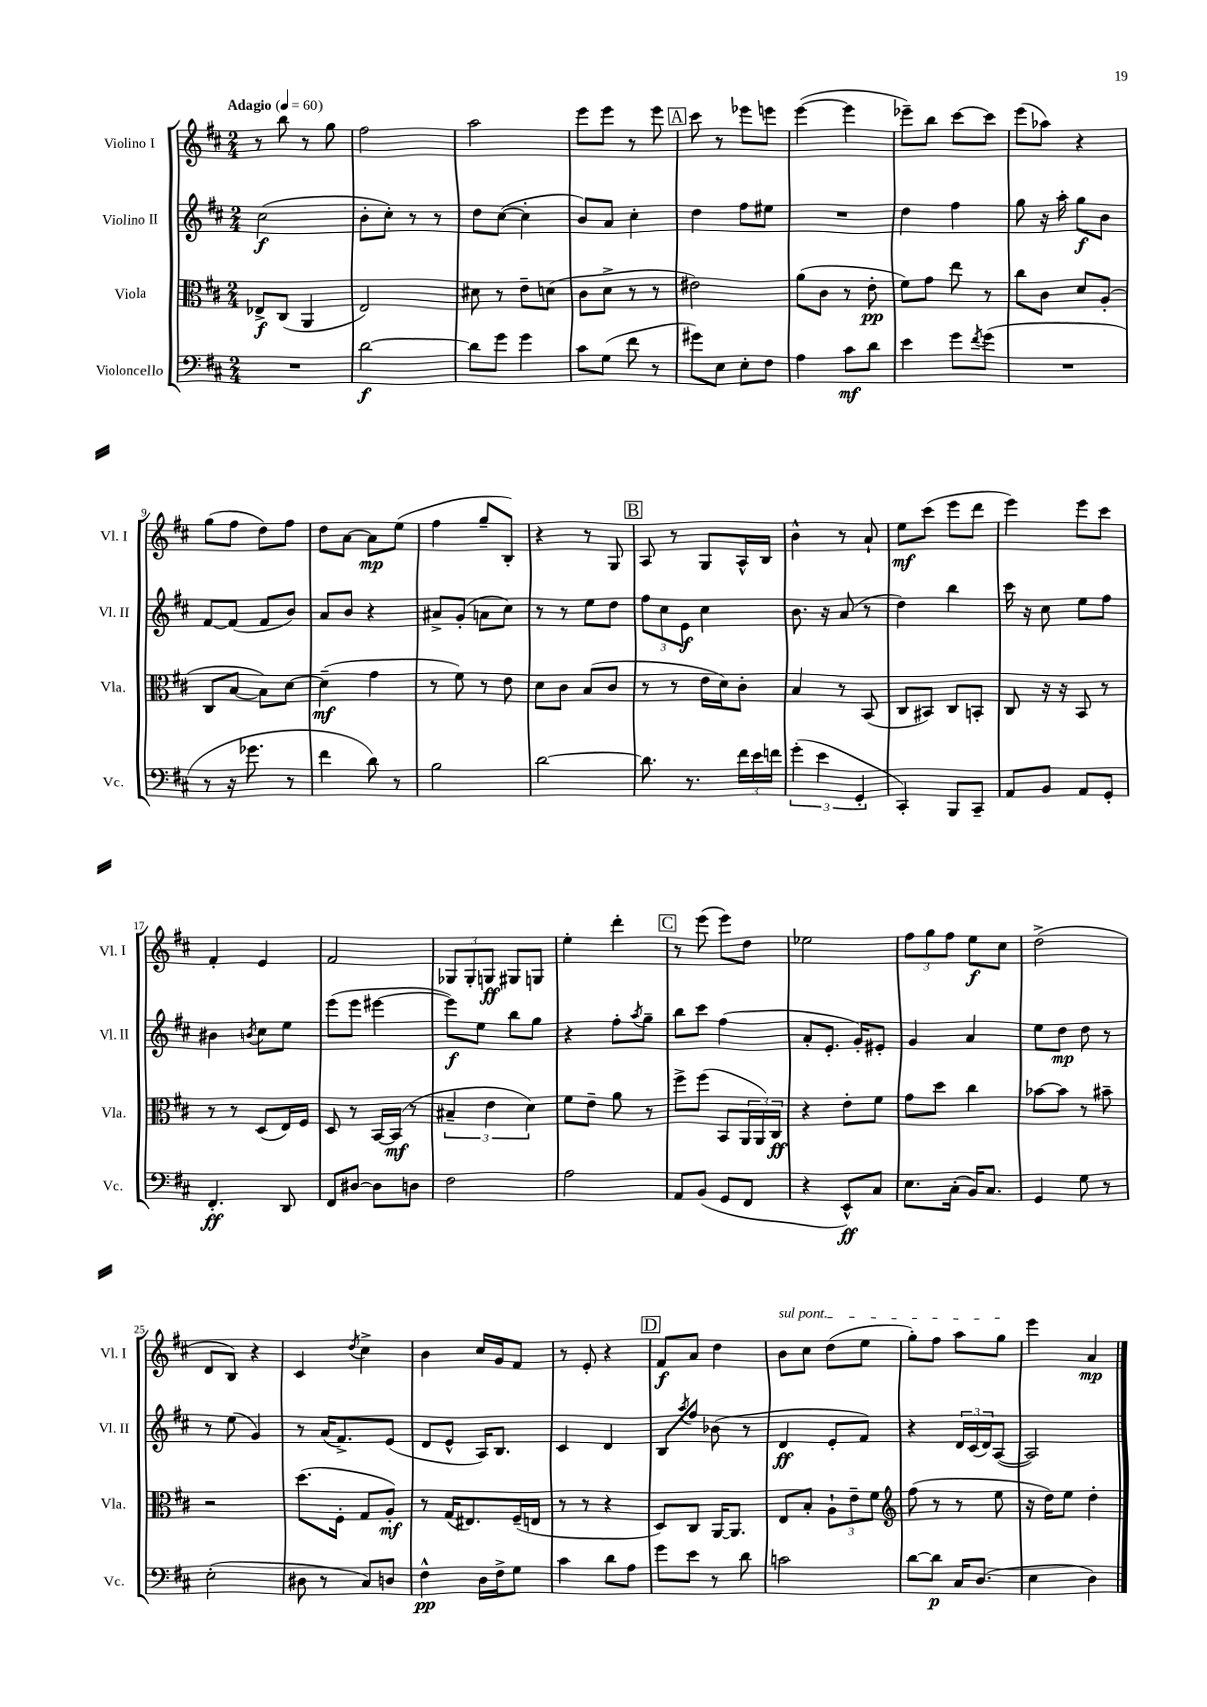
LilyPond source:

<<
\new StaffGroup <<
\new Staff = "s0" \with { instrumentName = "Violino I" shortInstrumentName = "Vl. I" } {
    \clef treble \key d \major \numericTimeSignature \time 2/4 \tempo "Adagio" 4 = 60
    r8 b''8 r8 g''8 |
    fis''2 |
    a''2 |
    e'''8 e'''8 r8 e'''8 |
    \mark \markup { \box "A" } cis'''8 r8 ees'''8 e'''8 |
    e'''4~( e'''4 |
    ees'''8--) b''8 cis'''8~ cis'''8 |
    e'''8( aes''8) r4 |
    g''8( fis''8 d''8) fis''8 |
    d''8 a'8~ a'8\mp e''8( |
    fis''4 g''8-- b8-.) |
    r4 r8 g8 |
    \mark \markup { \box "B" } a8 r8 g8 a16-^ b16 |
    b'4-^ r8 a'8-! |
    e''8\mf cis'''8( e'''8 d'''8 |
    e'''4) e'''8 cis'''8 |
    fis'4-. e'4 |
    fis'2 |
    \tuplet 3/2 { ges8 ges8-. g8\ff } gis8 g8 |
    e''4-. d'''4-. |
    \mark \markup { \box "C" } r8 e'''8( e'''8) d''8 |
    ees''2 |
    \tuplet 3/2 { fis''8 g''8 fis''8 } e''8\f cis''8 |
    d''2->( |
    d'8 b8) r4 |
    cis'4 \acciaccatura { d''8 } cis''4-> |
    b'4 cis''16 g'16 fis'8 |
    r8 e'8-. r4 |
    \mark \markup { \box "D" } fis'8\f a'8 d''4 |
    \once \override TextSpanner.bound-details.left.text = \markup { \italic "sul pont." } b'8\startTextSpan cis''8 d''8( e''8 |
    g''8-.) fis''8 a''8 g''8\stopTextSpan |
    e'''4 a'4\mp \bar "|." |
}
\new Staff = "s1" \with { instrumentName = "Violino II" shortInstrumentName = "Vl. II" } {
    \clef treble \key d \major \numericTimeSignature \time 2/4
    cis''2\f( |
    b'8-. cis''8-.) r8 r8 |
    d''8 cis''8~( cis''4-. |
    b'8) a'8 cis''4-. |
    \mark \markup { \box "A" } d''4 fis''8 eis''8 |
    R2 |
    d''4 fis''4 |
    g''8 r16 a''16-. g''8\f b'8 |
    fis'8~ fis'8( fis'8 b'8) |
    a'8 b'8 r4 |
    ais'8-> g'8-.( a'8 cis''8) |
    r8 r8 e''8 d''8 |
    \mark \markup { \box "B" } \tuplet 3/2 { fis''8 cis''8 e'8\f } cis''4 |
    b'8. r16 a'8( r8 |
    d''4) b''4 |
    cis'''16 r16 cis''8 e''8 fis''8 |
    bis'4 \acciaccatura { b'8 } cis''8 e''8 |
    e'''8( e'''8 eis'''4~ |
    eis'''8\f) e''8 b''8 g''8 |
    r4 fis''8-. \acciaccatura { a''8 } g''8-- |
    \mark \markup { \box "C" } b''8 cis'''8 fis''4( |
    a'8-. e'8.-. g'16-.) eis'8-. |
    g'4 a'4 |
    e''8 d''8\mp d''8 r8 |
    r8 e''8( g'4) |
    r8 a'16( fis'8.->) e'8( |
    d'8 e'8-^ a16) b8. |
    cis'4 d'4 |
    \mark \markup { \box "D" } b8 \acciaccatura { a''8 } fis''8 bes'8( r8 |
    d'4\ff e'8-. fis'8) |
    r4 \tuplet 3/2 { d'16 cis'16( d'16) } a8~( |
    a2) \bar "|." |
}
\new Staff = "s2" \with { instrumentName = "Viola" shortInstrumentName = "Vla." } {
    \clef alto \key d \major \numericTimeSignature \time 2/4
    ees8->\f cis8( a,4 |
    e2) |
    dis'8 r8 e'8-- d'8( |
    cis'8 d'8-> r8 r8 |
    \mark \markup { \box "A" } eis'2) |
    a'8( cis'8 r8 e'8-.\pp |
    fis'8) g'8 e''8 r8 |
    cis''8 cis'8 d'8 a8-.( |
    cis8 b8~ b8) d'8~ |
    d'4--\mf( g'4 |
    r8 fis'8) r8 e'8 |
    d'8 cis'8 b8( cis'8 |
    \mark \markup { \box "B" } r8 r8 e'16 d'16) cis'8-. |
    b4 r8 b,8( |
    cis8 bis,8) cis8 b,8-. |
    cis8 r16 r16 b,8 r8 |
    r8 r8 d8( e16) fis16 |
    d8 r8 b,16~ b,16\mf( r8 |
    \tuplet 3/2 { bis4-- e'4 d'4) } |
    fis'8 e'8-- a'8 r8 |
    \mark \markup { \box "C" } fis''8-> fis''8( b,8 \tuplet 3/2 { a,16 a,16) cis16\ff } |
    r4 e'8-. fis'8 |
    g'8 d''8 cis''4 |
    bes'8~ bes'8 r8 bis'8-- |
    r2 |
    d''8.( fis16-. g8 a8-.\mf) |
    r8 g16( eis8.) fis16--( e16 |
    r8 r8 r4 |
    \mark \markup { \box "D" } d8) cis8 a,16~ a,8. |
    e8 b8-. \tuplet 3/2 { a8-! e'8-- fis'8 } |
    \clef treble fis''8( r8 r8 e''8 |
    r16 d''16) e''8 d''4-. \bar "|." |
}
\new Staff = "s3" \with { instrumentName = "Violoncello" shortInstrumentName = "Vc." } {
    \clef bass \key d \major \numericTimeSignature \time 2/4
    R2 |
    d'2~\f |
    d'8 g'8 g'4 |
    cis'8 g8( fis'8 r8 |
    \mark \markup { \box "A" } gis'8) e8 e8-. fis8 |
    a4 cis'8\mf d'8 |
    e'4 g'8 \acciaccatura { fis'8 } g'8( |
    R2 |
    r8 r16 ges'8. r8 |
    fis'4 d'8) r8 |
    b2 |
    d'2~ |
    \mark \markup { \box "B" } d'8. r8. \tuplet 3/2 { fis'16 e'16 f'16 } |
    \tuplet 3/2 { g'4-.( e'4 g,4-. } |
    cis,4-.) b,,8 cis,8-- |
    a,8 b,8 a,8 g,8-. |
    fis,4.-.\ff d,8 |
    fis,8 dis8~ dis8 d8 |
    fis2 |
    a2 |
    \mark \markup { \box "C" } a,8 b,8( g,8 fis,8 |
    r4 e,8-^\ff) cis8 |
    e8. cis16-.( b,16) cis8. |
    g,4 g8 r8 |
    e2-.( |
    dis8 r8 cis8) d8 |
    fis4-^\pp d16 fis16-> g8 |
    cis'4 d'8 a8 |
    \mark \markup { \box "D" } g'8 e'8 r8 d'8 |
    c'2 |
    d'8~ d'8\p cis16 d8.( |
    e4 d4) \bar "|." |
}
>>
>>
